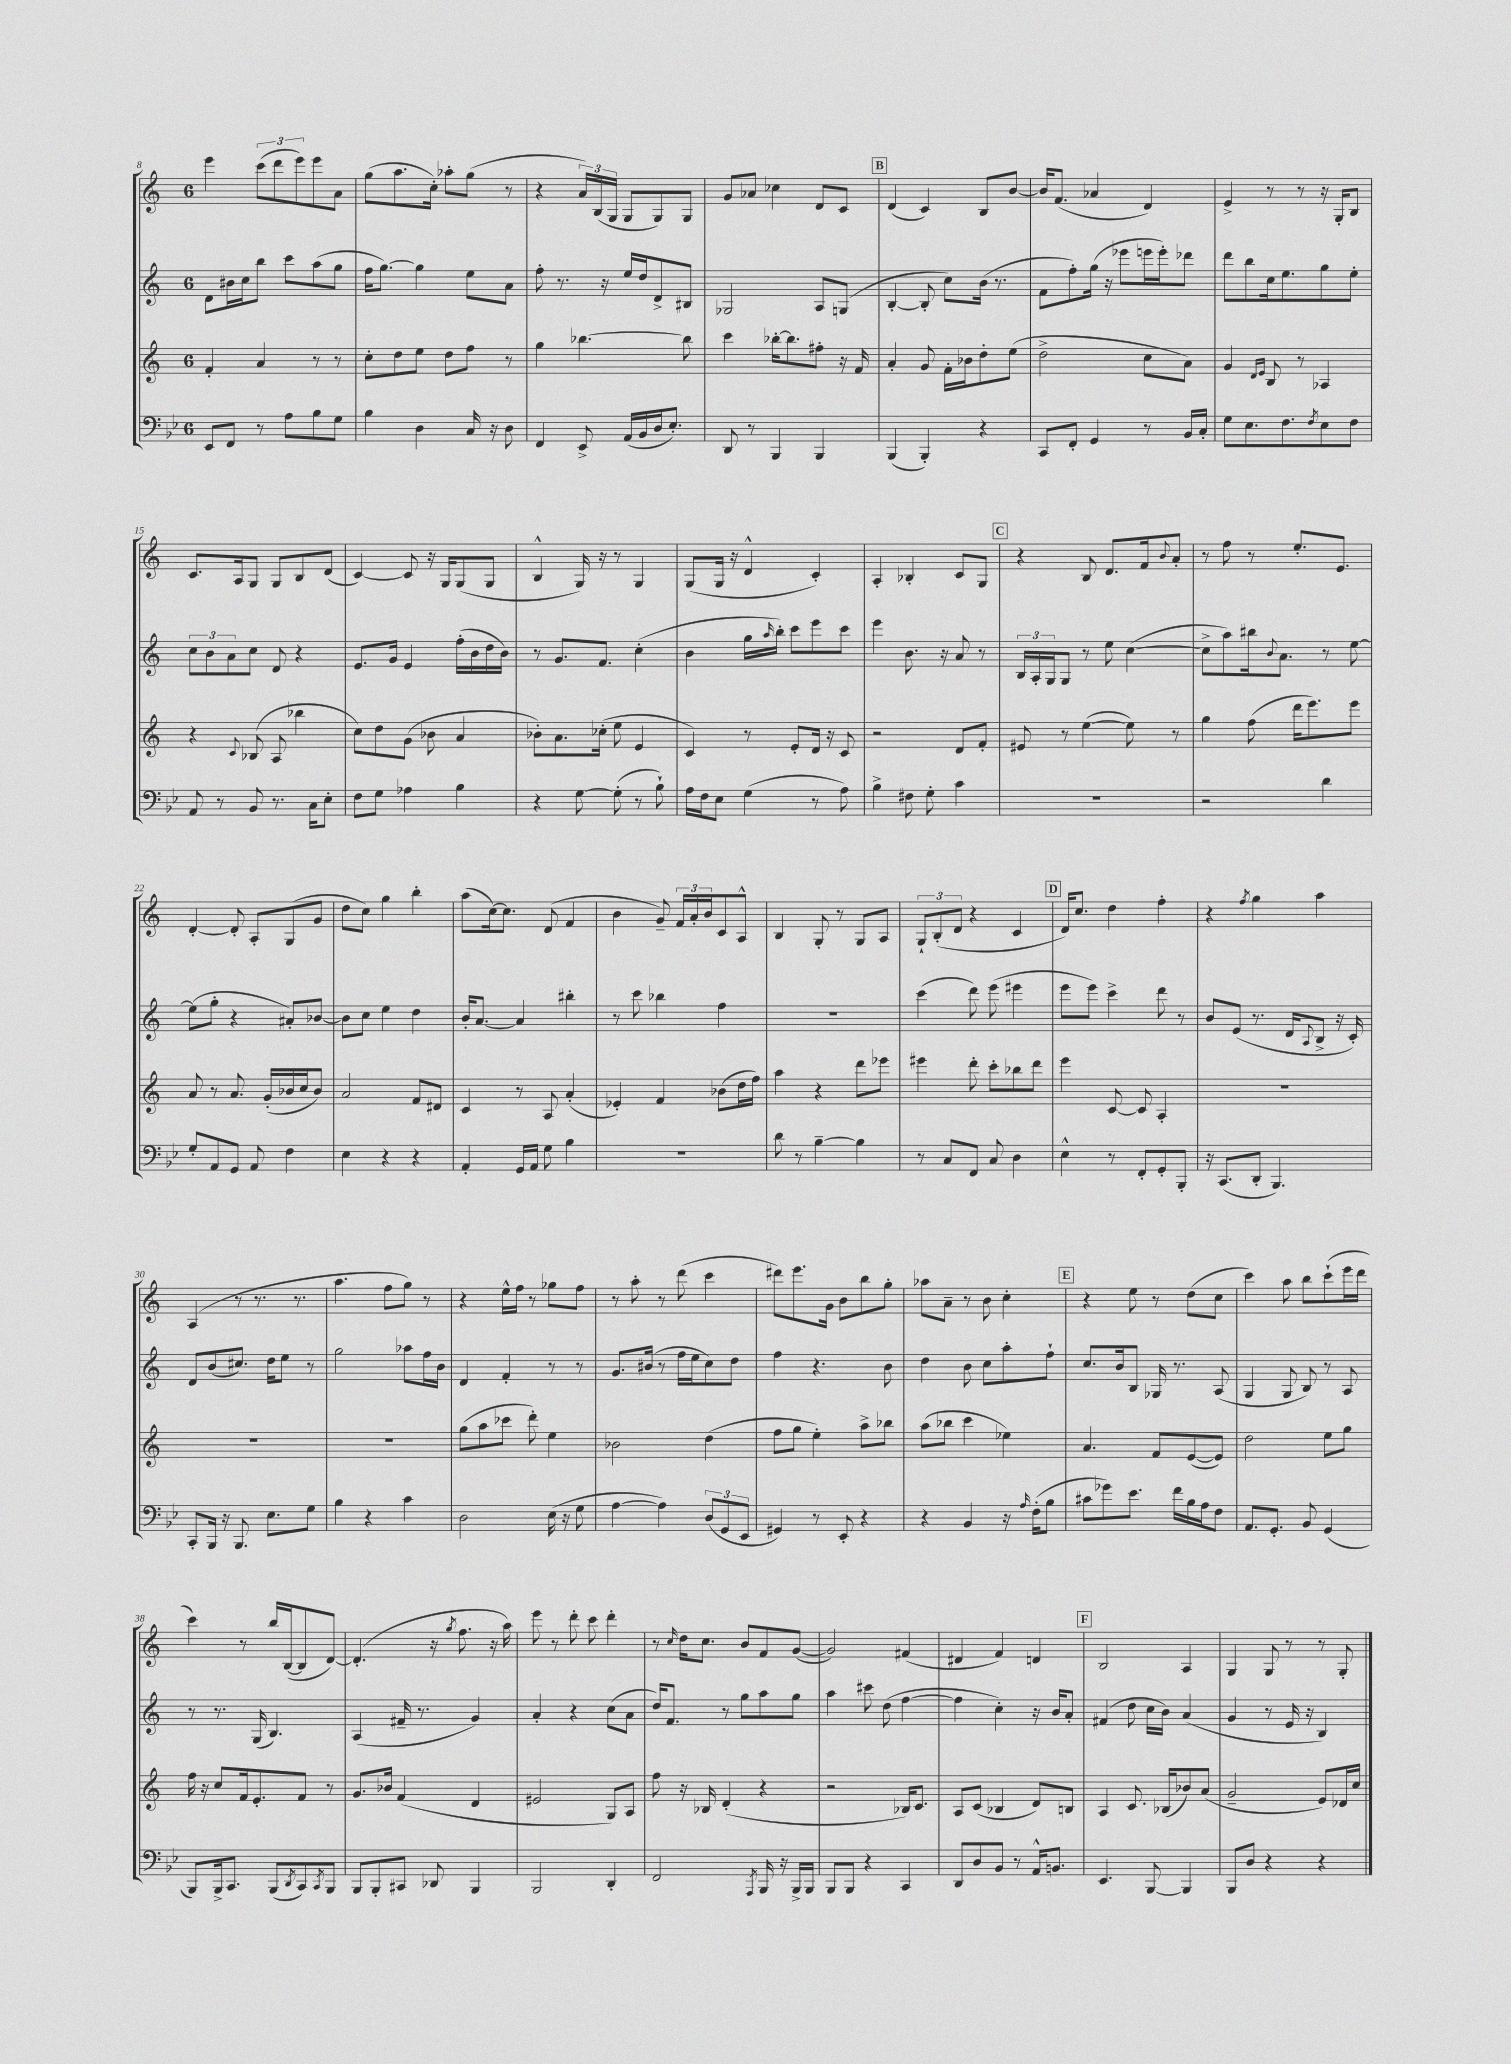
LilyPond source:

<<
\new StaffGroup <<
\new Staff = "s0" {
    \clef treble \key c \major \once \override Staff.TimeSignature.style = #'single-digit \time 6/8
    e'''4 \tuplet 3/2 { c'''8( d'''8 e'''8) } e'''8 a'8 |
    g''8( a''8. c''16-.) aes''8-. g''8( r8 |
    r4 \tuplet 3/2 { a'16) b16( g16 } g8 g8) g8 |
    g'8 aes'8 ces''4 d'8 c'8 |
    \mark \markup { \box "B" } d'4( c'4) b8 b'8~ |
    b'16 f'8.( aes'4 d'4) |
    e'4-> r8 r8 r16 g16-. b8 |
    c'8. a16 g8 g8 b8 d'8( |
    c'4~) c'8 r16 g16 g8( g8 |
    b4-^ g16) r16 r8 g4 |
    g8( g16 r16 d'4-^ c'4-.) |
    a4-. bes4-. c'8 g8 |
    \mark \markup { \box "C" } r4 b8 d'8. f'16 \appoggiatura { b'8 } a'8-. |
    r8 f''8 r8 e''8.-. e'8. |
    d'4~-. d'8-. a8-. g8( g'8 |
    d''8 c''8) g''4 b''4-. |
    a''8( c''16~) c''8. d'8( f'4 |
    b'4 g'8--) \tuplet 3/2 { f'16 a'16-. b'16 } c'8 a8-^ |
    b4 g8-. r8 g8 a8 |
    \tuplet 3/2 { g8-! b8-.( d'8 } r4 c'4 |
    \mark \markup { \box "D" } d'16) c''8. d''4 f''4-. |
    r4 \acciaccatura { f''8 } g''4 a''4 |
    a4( r8 r8. r8. |
    a''4. f''8 g''8) r8 |
    r4 e''16-^ f''16 r8 ges''8 f''8 |
    r8 a''8-. r8 d'''8( c'''4 |
    dis'''8) e'''8. g'16 b'8 b''8 g''8-. |
    aes''8 a'8-- r8 b'8 c''4-. |
    \mark \markup { \box "E" } r4 e''8 r8 d''8( c''8 |
    c'''4) a''8 b''8 c'''8-!( e'''16 d'''16 |
    c'''4) r8 b''16 b16~( b8 d'8~) |
    d'4.-.( r16 \acciaccatura { g''8 } f''8. r16 a''16) |
    e'''8 r8 d'''8-. c'''8 d'''4-. |
    r8 \grace { c''16 } d''16 c''8. b'8 f'8 g'8~( |
    g'2) fis'4( |
    dis'4 f'4) d'4 |
    \mark \markup { \box "F" } b2 a4 |
    g4 g8 r8 r8 g8-. \bar "|." |
}
\new Staff = "s1" {
    \clef treble \key c \major \once \override Staff.TimeSignature.style = #'single-digit \time 6/8
    d'8 bis'16 c''16 b''8 c'''8 a''8( g''8 |
    f''16 g''8.~) g''4 e''8 a'8 |
    f''8-. r8. r16 e''16 d''16 d'8-> bis8 |
    ges2 a8 g8( |
    \mark \markup { \box "B" } b4~-. b8-. c''8) b'16( r8. |
    f'8 f''8-.) g''16( r16 ees'''8 e'''16 e'''16-.) des'''8 |
    d'''8 b''8 c''16 e''8. g''8 e''8-. |
    \tuplet 3/2 { c''8 b'8 a'8 } c''8 d'8 r4 |
    e'8. g'16 e'4 f''16-.( b'16 d''16 b'16) |
    r8 g'8. f'8. c''4-.( |
    b'4 g''16 \grace { a''16 } b''16-.) c'''8 e'''8 c'''8 |
    e'''4 b'8. r16 a'8 r8 |
    \mark \markup { \box "C" } \tuplet 3/2 { b16 a16-. g16 } g8 r8 e''8 c''4~( |
    c''8-> a''8) bis''16 \appoggiatura { b'8 } a'8. r8 e''8~ |
    e''8( g''8-. r4 ais'8-.) bes'8~ |
    bes'8 c''8 e''4 d''4 |
    b'16-. a'8.~ a'4 bis''4-. |
    r8 c'''8 bes''4 f''4 |
    R2. |
    c'''4( d'''8) e'''8( eis'''4 |
    \mark \markup { \box "D" } e'''8 e'''8) c'''4-> d'''8 r8 |
    b'8 e'8( r8. d'16 \appoggiatura { a8 } b8-> r16 c'16-.) |
    d'8 b'8( cis''8.) d''16 e''8 r8 |
    g''2 aes''8 f''16 b'16 |
    d'4 f'4-. r8 r8 |
    g'8. bis'16( r8 f''16 e''16 c''8) d''8 |
    f''4 r4. b'8 |
    d''4 b'8 c''8 a''8-. f''8-! |
    \mark \markup { \box "E" } c''8. b'16 b8 ges16 r8. a8( |
    g4 g8 b8) r8 a8 |
    r8 r8. g16( b4.) |
    a4( fis'16-- r8. g'4) |
    a'4-. r4 c''8( a'8 |
    d''16) f'8. r8 g''8 a''8 g''8 |
    a''4 cis'''8 d''8( f''4~ |
    f''4 c''4-.) r16 b'16 a'8-. |
    \mark \markup { \box "F" } fis'4( d''8 c''16 b'16) a'4( |
    g'4 r8 e'16 r16 b4) \bar "|." |
}
\new Staff = "s2" {
    \clef treble \key c \major \once \override Staff.TimeSignature.style = #'single-digit \time 6/8
    f'4-. a'4 r8 r8 |
    c''8-. d''8 e''8 d''8 f''8 r8 |
    g''4 bes''4.~ bes''8 |
    c'''4 bes''16~-. bes''8. fis''8-. r16 f'16 |
    \mark \markup { \box "B" } a'4-. g'8 f'16-. bes'16 d''8-. e''8( |
    d''2-> c''8 a'8) |
    g'4 \grace { d'16 e'16 } b8 r8 aes4 |
    r4 \appoggiatura { c'8 } bes8( a8 bes''4 |
    c''8) d''8 g'8( bes'8 a'4 |
    bes'8-.) a'8. ces''16-.( e''8 e'4 |
    c'4) r8 e'8-. d'16 r16 c'8 |
    r2 d'8 f'8-. |
    \mark \markup { \box "C" } eis'8 r8 e''4~( e''8) r8 |
    g''4 f''8( d'''16 e'''8.) e'''8 |
    a'8 r8 a'8. g'16-.( bes'16 c''16 bes'8) |
    a'2 f'8 dis'8 |
    c'4 r8 a8 a'4-.( |
    ees'4-.) f'4 bes'8( d''16 f''16) |
    a''4 r4 d'''8 ees'''8 |
    eis'''4 d'''8-. c'''8-. bes''8 d'''8 |
    \mark \markup { \box "D" } e'''4 c'8~ c'8 a4-. |
    R2. |
    R2. |
    R2. |
    g''8( a''8 ces'''8 d'''8-.) e''4 |
    bes'2 d''4( |
    f''8 g''8 e''4-.) a''8-> bes''8 |
    a''8( bes''8 c'''4 ees''4) |
    \mark \markup { \box "E" } a'4. f'8 e'8~( e'8) |
    d''2 e''8 g''8 |
    f''16 r16 c''8 f'16 e'8.-. f'8 r8 |
    g'8. bes'16 f'4( d'4 |
    eis'2 g8) a8 |
    f''8 r16 bes16 d'4-.( r4 |
    r2 bes16) c'8. |
    a8 c'8( bes4 d'8) b8 |
    \mark \markup { \box "F" } a4 c'8. bes16( bes'8) a'8( |
    g'2-- e'8) des'16 c''16 \bar "|." |
}
\new Staff = "s3" {
    \clef bass \key bes \major \once \override Staff.TimeSignature.style = #'single-digit \time 6/8
    ees,8 f,8 r8 a8 bes8 g8 |
    bes4 d4 c16 r16 d8 |
    f,4 ees,8-> a,16( bes,16 d16 ees8.-.) |
    d,8 r8 bes,,4 bes,,4 |
    \mark \markup { \box "B" } bes,,4( bes,,4-.) r4 |
    c,8 f,8-. g,4 r8 bes,16 c16-. |
    g8 ees8. f8. \acciaccatura { f8 } ees8 f8 |
    a,8 r8 bes,8 r8. c16 ees8-. |
    f8 g8 aes4 bes4 |
    r4 g8~ g8-.( r8 bes8-!) |
    a16 f16 ees8 g4( r8 a8) |
    bes4-> fis8 g8-. c'4 |
    \mark \markup { \box "C" } R2. |
    r2 d'4 |
    g8-. a,8 g,8 a,8 f4 |
    ees4 r4 r4 |
    a,4-. g,16 a,16 g8 bes4 |
    R2. |
    d'8 r8 bes4~-- bes4 |
    r8 c8 f,8 c8 d4 |
    \mark \markup { \box "D" } ees4-^ r8 f,8-. g,8-. bes,,8-. |
    r16 c,8.( d,8-. bes,,4.) |
    c,8-. bes,,16 r16 bes,,8. ees8. g8 |
    bes4 r4 c'4 |
    d2 ees16( r16 g8 |
    a4~ a4) \tuplet 3/2 { d8( g,8 ees,8 } |
    gis,4) r8 ees,8-. r4 |
    r4 bes,4 r16 \grace { a16 } f16-.( bes8 |
    \mark \markup { \box "E" } cis'8 ges'8) ees'8. f'16 bes16 a16 f8 |
    a,8. g,8.-. bes,8 g,4( |
    bes,,8) bes,,16-> c,8. bes,,8( \acciaccatura { d,8 } c,8) \acciaccatura { c,8 } bes,,8 |
    bes,,8 bes,,8-. cis,8 des,8 bes,,4 |
    bes,,2 d,4-. |
    f,2 \acciaccatura { a,,8 } bes,,16 r16 bes,,16-> bes,,16 |
    bes,,8 bes,,8 r4 c,4 |
    d,8 d8 bes,8 r8 a,16-^ b,8. |
    \mark \markup { \box "F" } ees,4. bes,,8~ bes,,4 |
    bes,,8 d8 r4 r4 \bar "|." |
}
>>
>>
\layout { \context { \Score currentBarNumber = #8 } }
